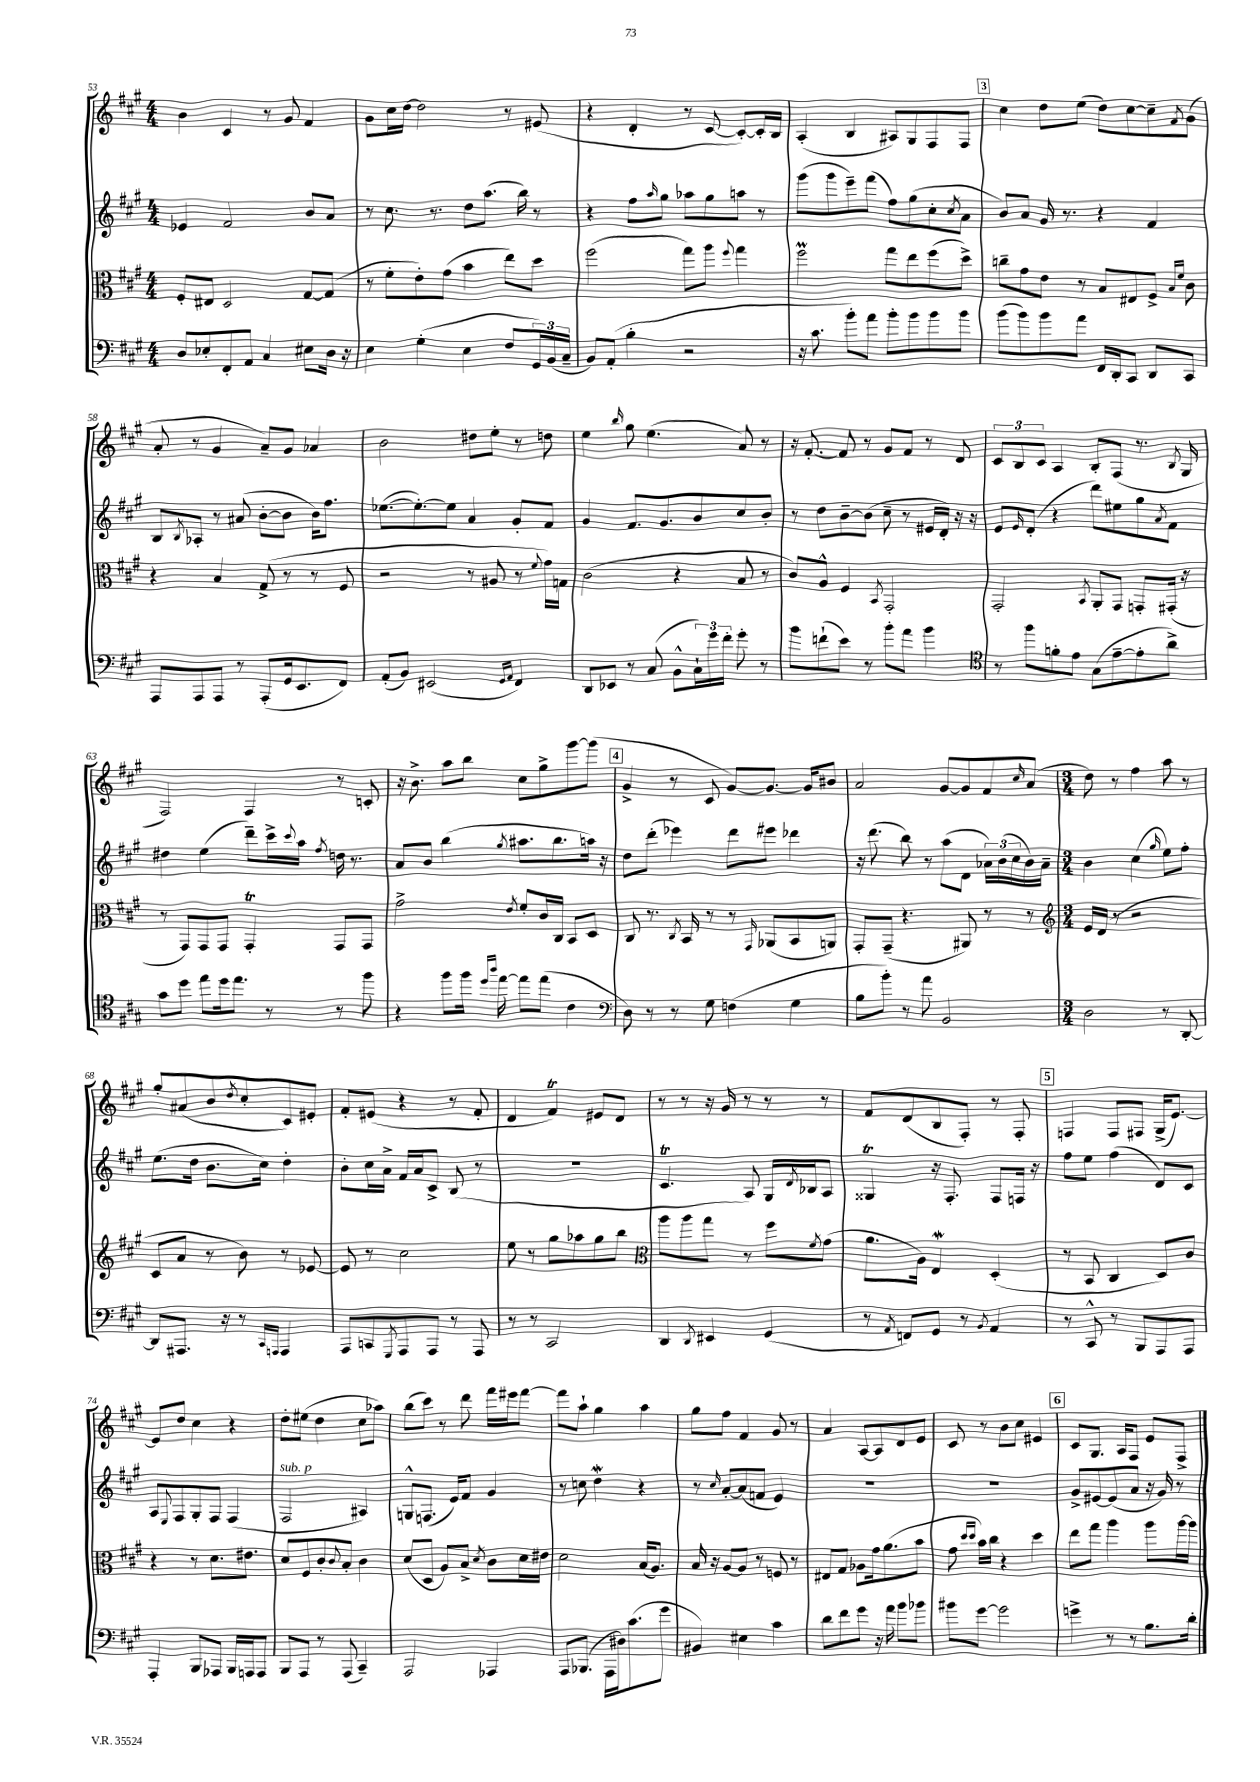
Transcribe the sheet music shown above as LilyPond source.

<<
\new StaffGroup <<
\new Staff = "s0" {
    \clef treble \key a \major \numericTimeSignature \time 4/4
    b'4 cis'4 r8 gis'8 fis'4 |
    gis'8 cis''16 d''16~ d''2 r8 eis'8( |
    r4 d'4-. r8 cis'8~ cis'8~-.) cis'16-. b16 |
    a4-.( b4 ais8) gis8 fis8 fis8 |
    \mark \markup { \box "3" } cis''4 d''8 e''8( d''8) cis''8~ cis''8-- \acciaccatura { fis'8 } gis'8( |
    a'8-. r8 gis'4 a'8--) gis'8 aes'4 |
    b'2 dis''8 e''8-. r8 d''8 |
    e''4 \grace { b''16 } gis''8 e''4.( a'8) r8 |
    r16 fis'8.~-. fis'8 r8 gis'8 fis'8 r8 d'8 |
    \tuplet 3/2 { cis'8 b8 cis'8 } a4 b8-. fis8( r8. \acciaccatura { b8 } gis16 |
    fis2) fis4 r8 c'8-. |
    r16 b'8.-> a''8 b''8 cis''8 gis''8-> gis'''8~ gis'''8( |
    \mark \markup { \box "4" } gis'4-> r8 cis'8 gis'8~) gis'8.~ gis'16 bis'8 |
    a'2 gis'8~ gis'8 fis'8 \grace { cis''16 } a'8( |
    \numericTimeSignature \time 3/4 d''8) r8 fis''4 a''8 r8 |
    gis''8-. ais'8( b'8 \acciaccatura { d''8 } cis''8-. cis'8) eis'8-. |
    fis'8-. eis'8( r4 r8 fis'8-. |
    d'4 fis'4\trill) eis'8 d'8 |
    r8 r8 r16 gis'16 r8 r8 r8 |
    fis'8 d'8( b8 fis8-.) r8 fis8-. |
    \mark \markup { \box "5" } f4 f8 fis8 gis16->( e'8.~) |
    e'8 d''8 cis''4 r4 |
    d''8-. eis''8( d''4 cis''8 aes''8) |
    b''8( cis'''8) r8 d'''8 fis'''16 eis'''16 fis'''8~ |
    fis'''8 a''8-! gis''4 a''4 |
    gis''8 fis''8 fis'4 gis'8 r8 |
    a'4 a8~ a8 d'8 e'8 |
    cis'8 r8 b'8 cis''8 eis'4 |
    \mark \markup { \box "6" } cis'8 gis8. a16 fis8 e'8 fis8-> \bar "|." |
}
\new Staff = "s1" {
    \clef treble \key a \major \numericTimeSignature \time 4/4
    ees'4 fis'2 b'8 a'8 |
    r8 cis''8. r8. d''8 a''8.( b''16) r8 |
    r4 fis''8 \grace { a''16 } gis''8 aes''8 gis''8 a''8 r8 |
    gis'''8( gis'''8 e'''8--) fis'''8( fis''8) gis''8( cis''8-. \acciaccatura { cis''8 } a'8 |
    \mark \markup { \box "3" } b'8) a'8 gis'16 r8. r4 fis'4 |
    b8 \acciaccatura { b8 } aes8-. r8 ais'8( b'8~-. b'8 b'16) fis''8. |
    ees''8.~( ees''8.~-.) ees''8 a'4 gis'8-. fis'8 |
    gis'4 fis'8. gis'8. b'8 cis''8 b'8-. |
    r8 d''8 b'8~-- b'8( cis''8-- r8 eis'16 d'16-.) r16 r16 |
    e'8 \grace { e'16 } d'8-.( r4 d'''8) eis''8 gis''8 \acciaccatura { a'8 } fis'8 |
    dis''4 e''4( d'''8--) cis'''16-> \appoggiatura { cis'''8 } a''16 \acciaccatura { fis''8 } d''16 r8. |
    a'8 b'8 b''4( \acciaccatura { gis''8 } ais''8. b''8. a''16) r16 |
    \mark \markup { \box "4" } d''8 d'''8-.( ees'''4) d'''8 eis'''8 des'''4 |
    r16 d'''8.( b''8) r8 a''8( d'8 \tuplet 3/2 { aes'16) b'16( cis''16 } b'16) aes'16-- |
    \numericTimeSignature \time 3/4 b'4 cis''4( \grace { gis''16 } e''8) fis''8-. |
    e''8.( d''16 b'8. cis''16) d''4-. |
    b'8-. cis''16 a'16-> fis'16 a'16 cis'8-> b8( r8 |
    R2. |
    cis'4.\trill a8) gis16 \acciaccatura { d'8 } bes16 a8 |
    gisis4\trill r16 fis8.-. fis8 f16 r16 |
    \mark \markup { \box "5" } fis''8 e''8 fis''4( d'8) cis'8 |
    a8 \appoggiatura { e8 } fis8 gis8-. fis8 fis4( |
    fis2^\markup { \italic "sub. p" } ais4) |
    g8-^ f8.( e'16) fis'8 gis'4 |
    r8 c''8 d''4\mordent r4 |
    r8 \grace { cis''16 } a'8~-. a'8( f'8 e'4) |
    R2. |
    R2. |
    \mark \markup { \box "6" } gis'8-> eis'8~ eis'8( a'8 r16 gis'16) r8 \bar "|." |
}
\new Staff = "s2" {
    \clef alto \key a \major \numericTimeSignature \time 4/4
    fis8-. eis8 d2 gis8~ gis8( |
    r8 fis'8-. e'8-.) gis'8( b'4 e''8) d''8 |
    fis''2( gis''8) a''8 \appoggiatura { fis''8 } gis''4 |
    fis''2\prall gis''8 e''8 fis''8( d''8->) |
    \mark \markup { \box "3" } c''8-- gis'8 e'8 r8 b8 eis8 fis8-> \grace { b16 fis'16 } cis'8 |
    r4 b4 gis8->( r8 r8 fis8 |
    r2 r8 ais8 r8 \appoggiatura { fis'8 } gis'16) g16 |
    cis'2( r4 b8 r8 |
    cis'8) a8-^ fis4 \acciaccatura { b,8 } gis,2-. |
    gis,2-. \acciaccatura { b,8 } a,8-. gis,8 g,8-. gis,16-.( r16 |
    r8 gis,8) gis,8 gis,8 gis,4-.\trill gis,8 gis,8 |
    gis'2-> \acciaccatura { e'8 } fis'8-. cis'16 cis16 b,8 d8 |
    \mark \markup { \box "4" } cis8 r8. \acciaccatura { cis8 } b,16 r8 r8 \grace { gis,16 } aes,8( b,8 a,8) |
    gis,8-. gis,8--( r4. ais,8) r8 r8 |
    \numericTimeSignature \time 3/4 \clef treble e'16 d'16( r8 r2 |
    cis'8 a'8 r8 b'8) r8 ees'8~ |
    ees'8 r8 cis''2 |
    e''8 r8 gis''8 aes''8 gis''8 b''8 |
    \clef alto a''8 a''8 gis''8 r8 fis''8 \acciaccatura { fis'8 } gis'8( |
    a'8. a16) e4\mordent d4-.( |
    \mark \markup { \box "5" } r8 b,8 cis4 d8) cis'8 |
    r4 r8 d'8. eis'8. |
    d'8 fis8 cis'8-. \appoggiatura { cis'8 } b8-. cis'4 |
    d'8( d8 a8) b8-> \acciaccatura { d'8 } cis'8 d'16 eis'16 |
    d'2 b16( a8.) |
    b16 r16 a8~ a8 r8 f8 r8 |
    eis8 gis8 aes8 gis'16 a'8.( b'8 |
    gis'8 \grace { d''16 d''16 } b'16) cis''16 r4 d''4 |
    \mark \markup { \box "6" } e''8 gis''8 a''4 a''8 a''16~ a''16 \bar "|." |
}
\new Staff = "s3" {
    \clef bass \key a \major \numericTimeSignature \time 4/4
    d8 ees8-. fis,8-. a,8 cis4 eis8 d16 r16 |
    e4 gis4-.( e4 fis8 \tuplet 3/2 { gis,16) b,16( cis16-- } |
    b,8) a,8-.( b4-. r2 |
    r16 cis'8. b'8-.) a'8 b'8-. b'8 b'8 b'8 |
    \mark \markup { \box "3" } b'8( b'8) b'8 a'8 fis,16 d,16-. cis,8 d,8 cis,8 |
    a,,8 a,,8 a,,8 r8 a,,8-.( gis,16 e,8. fis,8) |
    a,8-.( b,8) eis,2( \grace { gis,16 a,16 } fis,4) |
    d,8 ees,8 r8 cis8( b,8-^ \tuplet 3/2 { cis16-!) gis'16 fis'16-. } gis'8-. r8 |
    b'8 f'8-!( e'8) r8 b'8-. a'8 b'4 |
    \clef tenor r8 fis''8 f'8-. e'8 gis8( e'8~-- e'8-. a'8->) |
    gis'8 d''8 e''8 d''16 e''8. r8 r8 fis''8 |
    r4 fis''8 fis''16 \grace { d''16 a''16 } e''16~ e''8 e''8( cis'4 |
    \mark \markup { \box "4" } \clef bass d8) r8 r8 gis8 f4( gis4 |
    b8 b'8-.) r8 a'8 b,2 |
    \numericTimeSignature \time 3/4 d2 r8 d,8~-. |
    d,8 ais,,8. r16 r8 \grace { cis,16 a,,16 } a,,4 |
    a,,8 c,8 \acciaccatura { gis,,8 } a,,8 a,,8 r8 a,,8 |
    r8 r8 cis,2 |
    d,4 \acciaccatura { d,8 } eis,4 gis,4( |
    r8 \acciaccatura { a,8 } f,8) gis,8 r8 \acciaccatura { b,8 } a,4 |
    \mark \markup { \box "5" } r8 cis,8-^ r8 b,,8 a,,8 a,,8 |
    a,,4-. b,,8 aes,,8 b,,16 a,,16 a,,8 |
    b,,8 a,,8 r8 a,,8( cis,4--) |
    a,,2 aes,,4 |
    a,,8 bes,,8.( a,,16 dis16) cis'8.( gis'8 |
    bis,4) eis4 cis'4 |
    d'8 fis'8 gis'8 r16 a'16 b'8 bes'8 |
    bis'8 gis'8~ gis'2 |
    \mark \markup { \box "6" } g'4-> r8 r8 b8. d'16-. \bar "|." |
}
>>
>>
\layout { \context { \Score currentBarNumber = #53 } }
